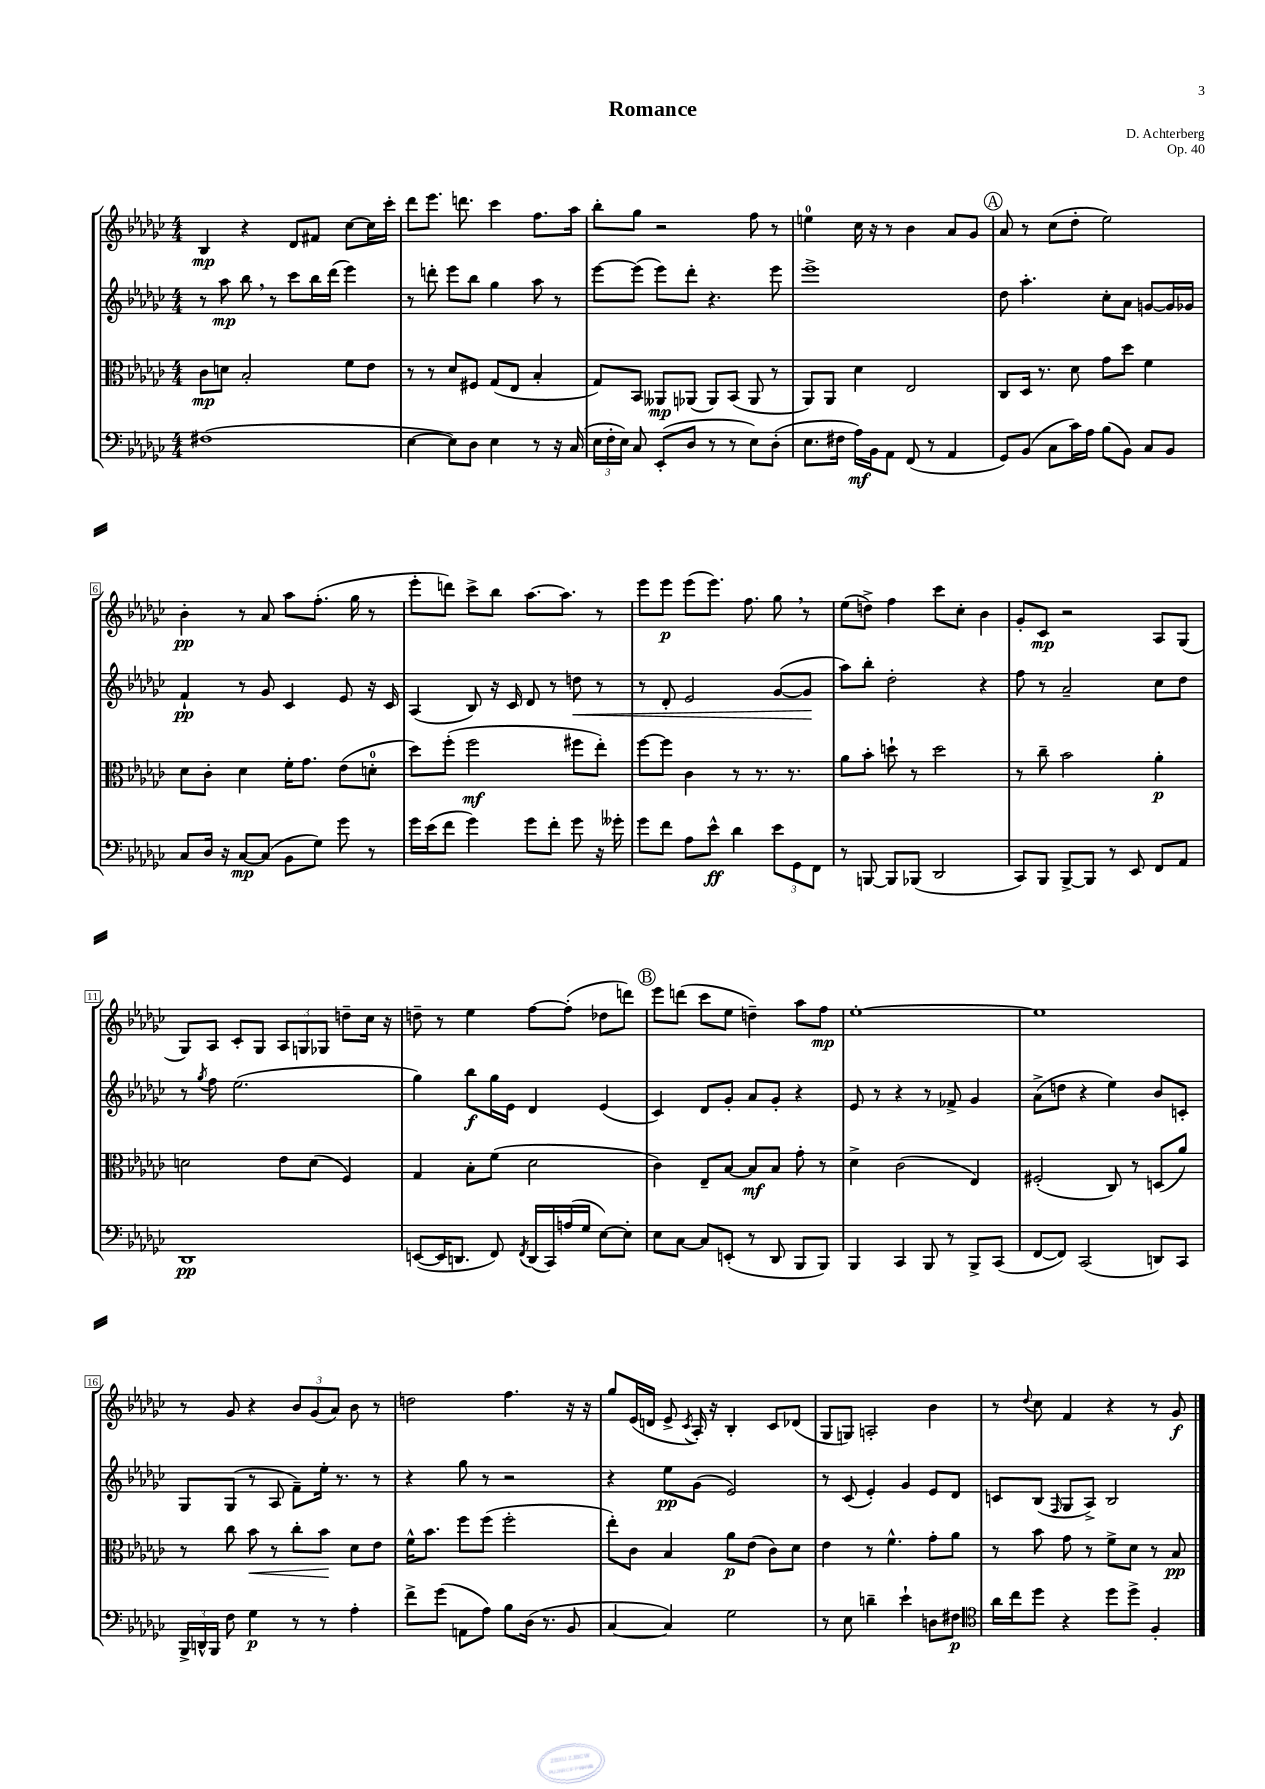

**kern	**dynam	**kern	**dynam	**kern	**dynam	**kern	**dynam
*part4	*part4	*part3	*part3	*part2	*part2	*part1	*part1
*staff4	*staff4	*staff3	*staff3	*staff2	*staff2	*staff1	*staff1
*clefF4	*	*clefC3	*	*clefG2	*	*clefG2	*
*k[b-e-a-d-g-c-]	*	*k[b-e-a-d-g-c-]	*	*k[b-e-a-d-g-c-]	*	*k[b-e-a-d-g-c-]	*
*M4/4	*	*M4/4	*	*M4/4	*	*M4/4	*
=1	=1	=1	=1	=1	=1	=1	=1
(1F#X	.	8c-\L	mp	8r	.	4B-/	mp
.	.	8dn\J	.	8aa-\	mp	.	.
.	.	2B-'/	.	8bb-,\	.	4r	.
.	.	.	.	8r	.	.	.
.	.	.	.	8ccc-\L	.	8d-/L	.
.	.	.	.	16bb-\L	.	8f#X/J	.
.	.	.	.	(16ddd-\JJ	.	.	.
.	.	8f\L	.	4eee-\)	.	[8cc-\L	.
.	.	8e-\J	.	.	.	16cc-\L]	.
.	.	.	.	.	.	16ccc-'\JJ	.
=2	=2	=2	=2	=2	=2	=2	=2
[4E-\	.	8r	.	8r	.	8ddd-\L	.
.	.	8r	.	8dddn'\	.	8.eee-\J	.
8E-\L])	.	8d-/L	.	8eee-\L	.	.	.
.	.	.	.	.	.	8.dddn\	.
8D-\J	.	8F#X/J	.	8bb-\J	.	.	.
4E-\	.	(8G-/L	.	4gg-\	.	4ccc-\	.
.	.	8E-/J	.	.	.	.	.
8r	.	4B-'/	.	8aa-\	.	8.ff\L	.
16r	.	.	.	8r	.	.	.
(16C-/	.	.	.	.	.	16aa-\Jk	.
=3	=3	=3	=3	=3	=3	=3	=3
24E-\LL	.	8G-/L)	.	[8eee-\L	.	8bb-'\L	.
24F'\	.	.	.	.	.	.	.
24E-\JJ)	.	.	.	.	.	.	.
8C-/	.	8BB-/J	.	(8eee-\J]	.	8gg-\J	.
(8EE-'/L	.	8AA--X/L	mp	8eee-\L)	.	2r	.
8D-/J	.	(8AA-X/J	.	8ddd-'\J	.	.	.
8r	.	8AA-/L)	.	4.r	.	.	.
8r	.	(8BB-/J	.	.	.	.	.
8E-\L)	.	8AA-/	.	.	.	8ff\	.
(8D-'\J	.	8r	.	8eee-\	.	8r	.
=4	=4	=4	=4	=4	=4	=4	=4
8.E-\L	.	8AA-/L)	.	1eee-^	.	4een\	.
.	.	8AA-/J	.	.	.	.	.
16F#X\Jk	.	.	.	.	.	.	.
16A-\LL)	mf	4d-\	.	.	.	16cc-\	.
16BB-\J	.	.	.	.	.	16r	.
8AA-\J	.	.	.	.	.	8r	.
(8FF/	.	2E-/	.	.	.	4b-\	.
8r	.	.	.	.	.	.	.
4AA-/	.	.	.	.	.	8a-/L	.
.	.	.	.	.	.	8g-/J	.
!!LO:REH:place=s1:t=A
=5	=5	=5	=5	=5	=5	=5	=5
8GG-/L)	.	8C-/L	.	8dd-\	.	8a-/	.
(8BB-/J	.	16D-/Jk	.	4.aa-'\	.	8r	.
.	.	8.r	.	.	.	.	.
8C-\L	.	.	.	.	.	(8cc-\L	.
16c-\L)	.	8d-\	.	.	.	8dd-'\J	.
16A-\JJ	.	.	.	.	.	.	.
(8B-\L	.	8g-\L	.	8cc-'\L	.	2ee-\)	.
8BB-\J)	.	8dd-\J	.	8a-\J	.	.	.
8C-/L	.	4f\	.	[8gn/L	.	.	.
8BB-/J	.	.	.	16g/L]	.	.	.
.	.	.	.	16g-X/JJ	.	.	.
!!LO:LB:g=z
=6	=6	=6	=6	=6	=6	=6	=6
8C-/L	.	8d-\L	.	4f`/	pp	4b-'\	pp
16D-/Jk	.	8c-'\J	.	.	.	.	.
16r	.	.	.	.	.	.	.
[8C-/L	mp	4d-\	.	8r	.	8r	.
(8C-/J]	.	.	.	8g-/	.	8a-/	.
8BB-\L	.	16f'\KL	.	4c-/	.	8aa-\L	.
.	.	8.g-\J	.	.	.	.	.
8G-\J)	.	.	.	.	.	(8.ff'\J	.
8g-\	.	(8e-\L	.	8e-/	.	.	.
.	.	.	.	.	.	16gg-\	.
8r	.	8dn'\J	.	16r	.	8r	.
.	.	.	.	16c-/	.	.	.
=7	=7	=7	=7	=7	=7	=7	=7
16g-\LL	.	8dd-\L)	.	(4A-/	.	8eee-'\L	.
(16e-\J	.	.	.	.	.	.	.
8f\J	.	(8ff'\J	.	.	.	8dddn\J)	.
4g-\)	.	2ff\	mf	8B-/)	.	8ccc-^\L	.
.	.	.	.	16r	.	8bb-\J	.
.	.	.	.	16c-/	.	.	.
8g-\L	.	.	.	8d-/	.	[8.aa-\L	.
8f'\J	.	.	.	8r	.	.	.
.	.	.	.	.	.	8.aa-\J]	.
!	!	!	!	!	!LO:HP:b	!	!
8g-\	.	8ff#X\L	.	8ddn\	<	.	.
16r	.	8ee-'\J)	.	8r	.	8r	.
16g--X'\	.	.	.	.	.	.	.
=8	=8	=8	=8	=8	=8	=8	=8
8g-\L	.	[8ff\L	.	8r	.	8eee-\L	.
8f\J	.	8ff\J]	.	8d-'/	.	8eee-\J	p
8A-\L	.	4c-\	.	2e-/	.	(8eee-\L	.
8e-^^\J	ff	.	.	.	.	8.eee-\J)	.
4d-\	.	8r	.	.	.	.	.
.	.	.	.	.	.	8.ff\	.
.	.	8.r	.	.	.	.	.
12e-\L	.	.	.	([8g-/L	.	8gg-,\	.
.	.	8.r	.	.	.	.	.
12GG-\	.	.	.	.	.	.	.
.	.	.	.	8g-/J]	.	8r	.
12FF\J	.	.	.	.	.	.	.
.	.	.	.	.	[	.	.
=9	=9	=9	=9	=9	=9	=9	=9
8r	.	8a-\L	.	8aa-\L)	.	(8ee-\L	.
[8BBBn/	.	8b-'\J	.	8bb-'\J	.	8ddn^\J)	.
8BBB/L]	.	8ddn`\	.	2dd-'\	.	4ff\	.
(8BBB-X/J	.	8r	.	.	.	.	.
2DD-/	.	2dd\	.	.	.	8ccc-\L	.
.	.	.	.	.	.	8cc-'\J	.
.	.	.	.	4r	.	4b-\	.
=10	=10	=10	=10	=10	=10	=10	=10
8CC-/L)	.	8r	.	8ff\	.	8g-'/L	.
8BBB-/J	.	8cc-~\	.	8r	.	8c-/J	mp
[8BBB-^/L	.	2b-\	.	2a-~/	.	2r	.
8BBB-/J]	.	.	.	.	.	.	.
8r	.	.	.	.	.	.	.
8EE-/	.	.	.	.	.	.	.
8FF/L	.	4a-'\	p	8cc-\L	.	8A-/L	.
8AA-/J	.	.	.	8dd-\J	.	(8G-/J	.
!!LO:LB:g=z
=11	=11	=11	=11	=11	=11	=11	=11
1DD-	pp	2dn\	.	8r	.	8G-/L)	.
.	.	.	.	8qgg-/	.	.	.
.	.	.	.	8ff\	.	8A-/J	.
.	.	.	.	(2.ee-\	.	8c-'/L	.
.	.	.	.	.	.	8G-/J	.
.	.	8e-\L	.	.	.	12A-/L	.
.	.	.	.	.	.	12Gn/	.
.	.	(8d\J	.	.	.	.	.
.	.	.	.	.	.	12G-X/J	.
.	.	4F/)	.	.	.	8ddn~\L	.
.	.	.	.	.	.	16cc-\Jk	.
.	.	.	.	.	.	16r	.
=12	=12	=12	=12	=12	=12	=12	=12
([8EEn/L	.	4G-/	.	4gg-\)	.	8ddn~\	.
16EE/K]	.	.	.	.	.	8r	.
8.DDn/J	.	.	.	.	.	.	.
.	.	8B-'\L	.	8bb-\L	f	4ee-\	.
8FF/)	.	(8f\J	.	16gg-\L	.	.	.
.	.	.	.	16e-\JJ	.	.	.
8qFF/	.	.	.	.	.	.	.
(16DD/LL	.	2d-\	.	4d-/	.	[8ff\L	.
16CC-/)	.	.	.	.	.	.	.
(16An/	.	.	.	.	.	(8ff'\J]	.
16G-/JJ	.	.	.	.	.	.	.
[8E-\L)	.	.	.	(4e-/	.	8dd-X\L	.
8E-'\J]	.	.	.	.	.	8dddn\J)	.
!!LO:REH:place=s1:t=B
=13	=13	=13	=13	=13	=13	=13	=13
8E-\L	.	4c-\)	.	4c-/)	.	8eee-\L	.
[8C-\J	.	.	.	.	.	(8dddn\J	.
8C-/L]	.	8E-~/L	.	8d-/L	.	8ccc-\L	.
(8EEn'/J	.	[8B-/J	.	8g-'/J	.	8ee-\J	.
8r	.	8B-/L]	mf	8a-/L	.	4ddn~\)	.
8DD-/	.	8B-/J	.	8g-'/J	.	.	.
8BBB-/L	.	8g-'\	.	4r	.	8aa-\L	.
8BBB-/J)	.	8r	.	.	.	8ff\J	mp
=14	=14	=14	=14	=14	=14	=14	=14
4BBB-/	.	4d-^\	.	8e-/	.	[1ee-'	.
.	.	.	.	8r	.	.	.
4CC-/	.	(2c-\	.	4r	.	.	.
8BBB-/	.	.	.	8r	.	.	.
8r	.	.	.	8f-X^/	.	.	.
8BBB-^/L	.	4E-/)	.	4g-/	.	.	.
(8CC-/J	.	.	.	.	.	.	.
=15	=15	=15	=15	=15	=15	=15	=15
[8FF/L	.	(2F#X'/	.	(8a-^\L	.	1ee-]	.
8FF/J])	.	.	.	8ddn\J	.	.	.
(2CC-/	.	.	.	4r	.	.	.
.	.	8C-/)	.	4ee-\)	.	.	.
.	.	8r	.	.	.	.	.
8DDn/L)	.	(8Dn/L	.	8b-/L	.	.	.
8CC-/J	.	8a-/J)	.	8cn'/J	.	.	.
!!LO:LB:g=z
=16	=16	=16	=16	=16	=16	=16	=16
24BBB-^/LL	.	8r	.	8G-/L	.	8r	.
24DDn^^/	.	.	.	.	.	.	.
24BBB-/JJ	.	.	.	.	.	.	.
8F\	.	8cc-\	.	(8G-/J	.	8g-/	.
!	!	!	!LO:HP:b	!	!	!	!
4G-\	p	8b-\	<	8r	.	4r	.
.	.	8r	.	8A-/	.	.	.
8r	.	8cc-'\L	.	8f~\L)	.	12b-/L	.
.	.	.	.	.	.	(12g-/	.
8r	.	8b-\J	.	16ee-'\Jk	.	.	.
.	.	.	.	.	.	12a-/J)	.
.	.	.	.	8.r	.	.	.
4A-'\	.	8d-\L	[	.	.	8b-\	.
.	.	8e-\J	.	8r	.	8r	.
=17	=17	=17	=17	=17	=17	=17	=17
8f^\L	.	16f^^\KL	.	4r	.	2ddn\	.
.	.	8.b-\J	.	.	.	.	.
(8g-\J	.	.	.	.	.	.	.
8AAn\L	.	8ff\L	.	8gg-\	.	.	.
8A-\J)	.	(8ff\J	.	8r	.	.	.
8B-\L	.	2ff'\	.	2r	.	4.ff\	.
(16D-\Jk	.	.	.	.	.	.	.
8.r	.	.	.	.	.	.	.
8BB-/	.	.	.	.	.	16r	.
.	.	.	.	.	.	16r	.
=18	=18	=18	=18	=18	=18	=18	=18
[4C-/	.	8ee-'\L)	.	4r	.	8gg-/L	.
.	.	8c-\J	.	.	.	(16e-/L	.
.	.	.	.	.	.	16dn/JJ	.
4C-/])	.	4B-/	.	8ee-\L	pp	8e-^/	.
.	.	.	.	.	.	8qc-/	.
.	.	.	.	(8g-\J	.	16A-'/)	.
.	.	.	.	.	.	16r	.
2G-\	.	8a-\L	p	2e-/)	.	4B-'/	.
.	.	(8e-\J	.	.	.	.	.
.	.	8c-\L)	.	.	.	8c-/L	.
.	.	8d-\J	.	.	.	(8d-X/J	.
=19	=19	=19	=19	=19	=19	=19	=19
8r	.	4e-\	.	8r	.	8G-/L	.
8E-\	.	.	.	(8c-/	.	8Gn/J)	.
4dn~\	.	8r	.	4e-'/)	.	2An'/	.
.	.	4.f^^\	.	.	.	.	.
4e-`\	.	.	.	4g-/	.	.	.
8Dn\L	.	8g-'\L	.	8e-/L	.	4b-\	.
8F#X\J	p	8a-\J	.	8d-/J	.	.	.
=20	=20	=20	=20	=20	=20	=20	=20
*clefC4	*	*	*	*	*	*	*
16a-\LL	.	8r	.	8cn/L	.	8r	.
16cc-\J	.	.	.	.	.	.	.
.	.	.	.	.	.	8qqdd-/	.
8dd-\J	.	8b-\	.	(8B-/J	.	8cc-\	.
.	.	.	.	16qqF/	.	.	.
4r	.	8g-\	.	8G-/L	.	4f/	.
.	.	8r	.	8A-^/J)	.	.	.
8dd-\L	.	8f^\L	.	2B-/	.	4r	.
8dd-^\J	.	8d-\J	.	.	.	.	.
4F'/	.	8r	.	.	.	8r	.
.	.	8B-/	pp	.	.	8g-/	f
==	==	==	==	==	==	==	==
*-	*-	*-	*-	*-	*-	*-	*-
